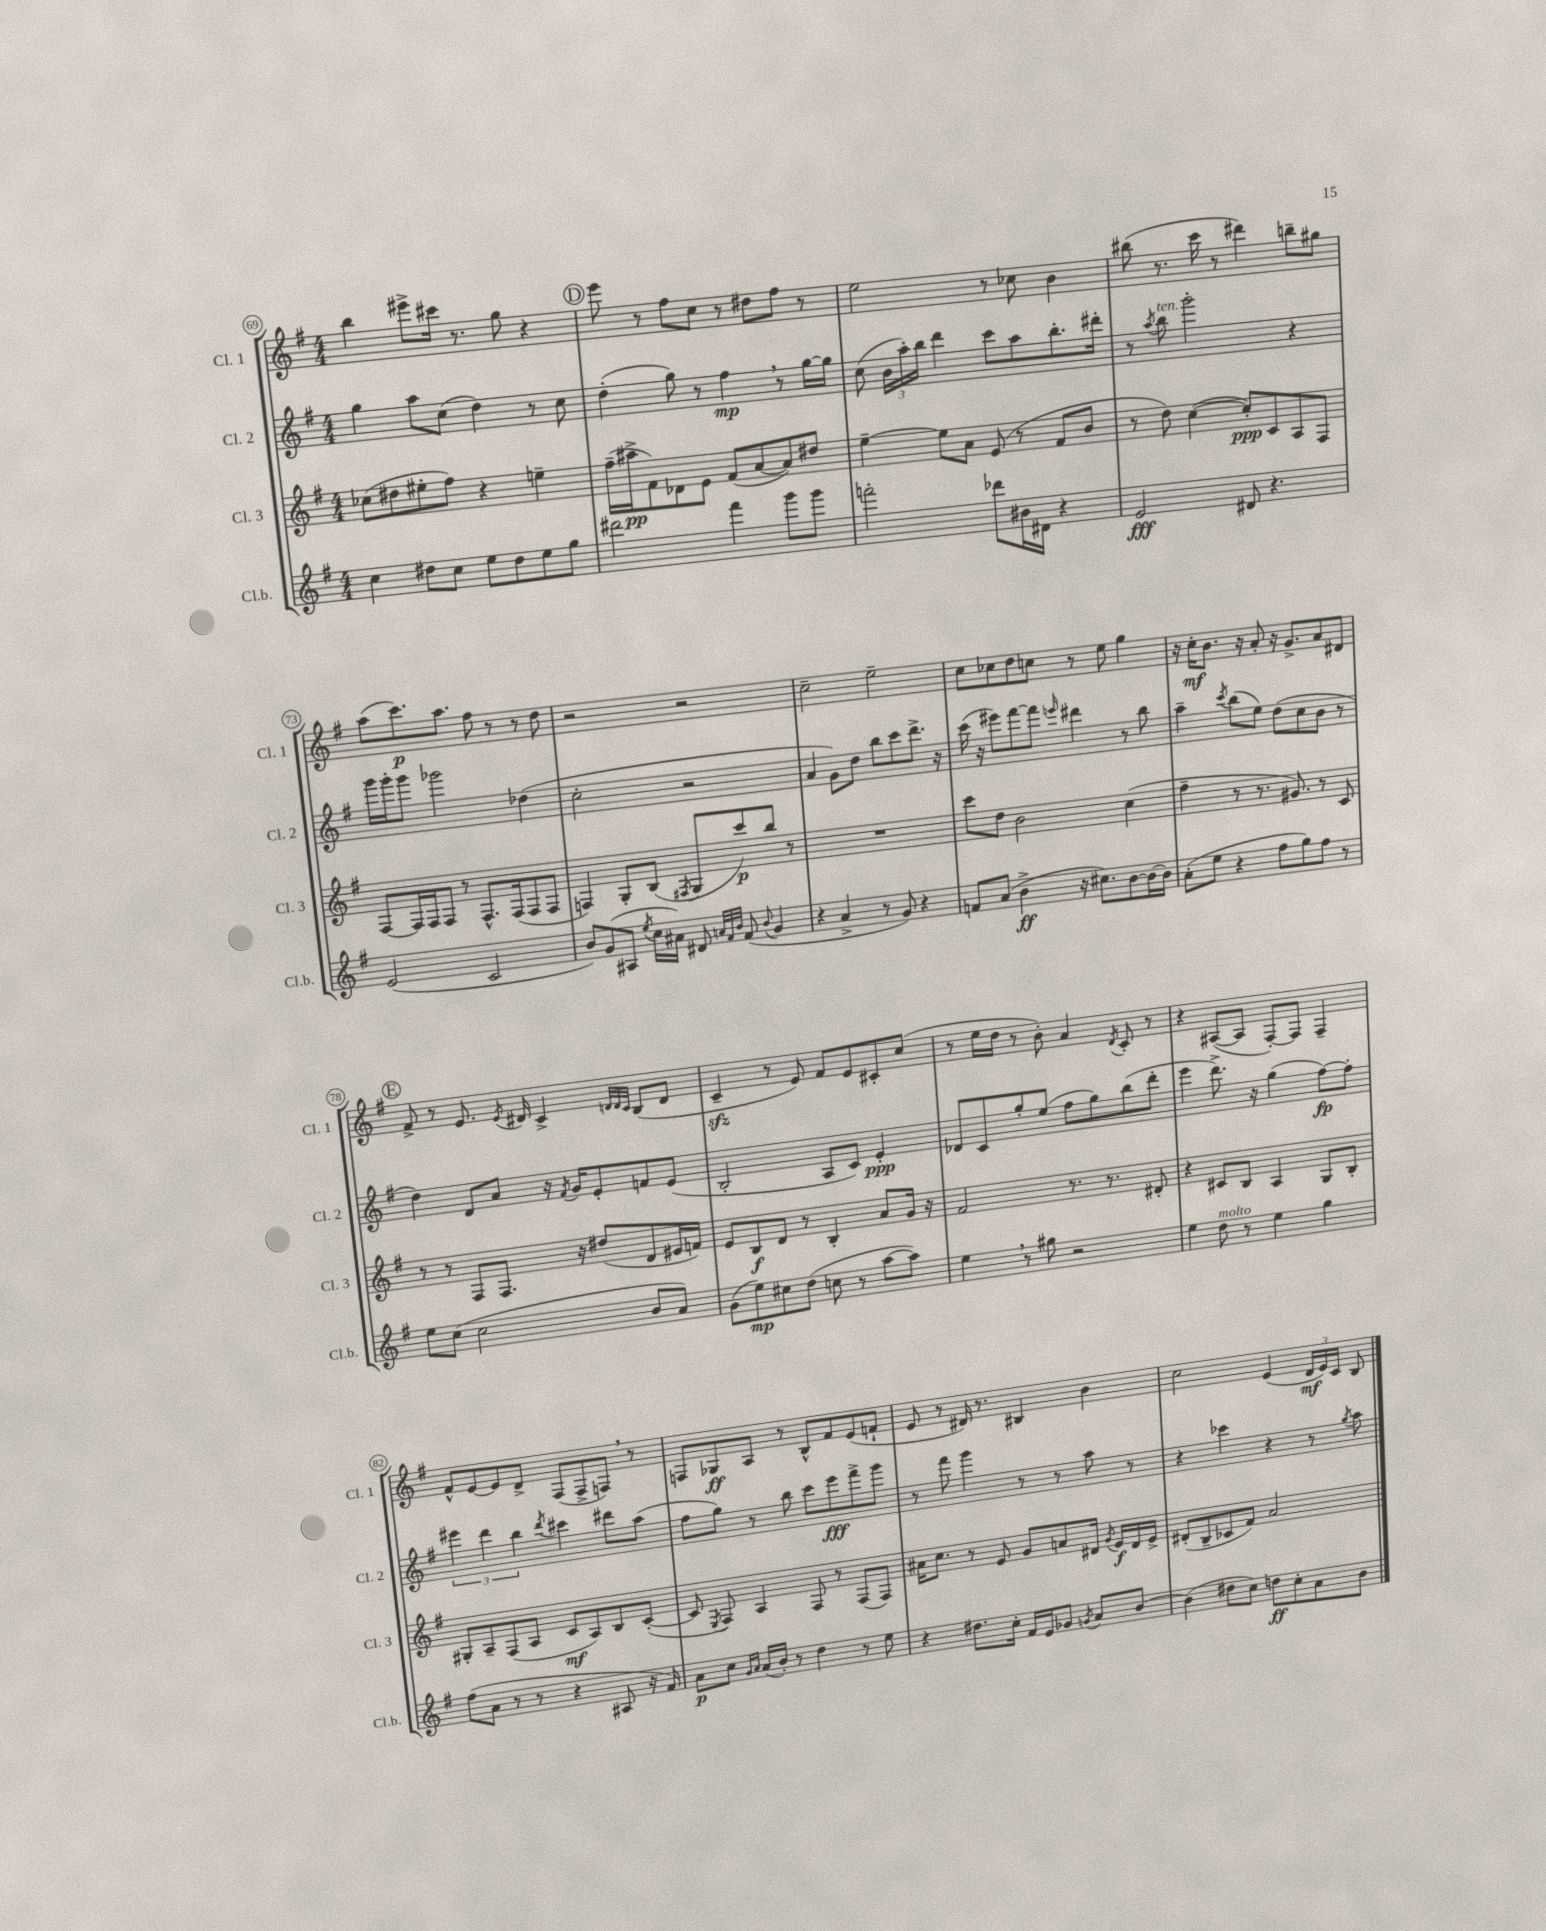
<<
\new StaffGroup <<
\new Staff = "s0" \with { instrumentName = "Cl. 1" shortInstrumentName = "Cl. 1" } {
    \clef treble \key g \major \numericTimeSignature \time 4/4
    \autoBeamOff b''4 eis'''8[-> cis'''16] r8. g''8 r4 |
    \mark \markup { \circle "D" } e'''8 r8 fis''8[ c''8] r8 dis''8[ fis''8] r8 |
    e''2 r8 ces''8 b'4 |
    bis''8( r8. c'''16 r8 dis'''4) b''8[-- gis''8] |
    a''8[( c'''8.\p) a''8.] fis''8 r8 r8 d''8 |
    r2 r2 |
    c''2-- e''2-- |
    c''8[ ces''8 d''8 c''8] r8 e''8 g''4 |
    r16 c''16[-.\mf b'8.] r16 a'8-. r16 g'8.[-> a'8 dis'8] |
    \mark \markup { \circle "E" } fis'8-> r8 e'8. \acciaccatura { e'8 } dis'16 c'4-> \grace { d'32[ d'32 c'32] } b8[( d'8] |
    c'4--\sfz r8 e'8) fis'8[ e'8 cis'8-. c''8]( |
    r8 e''16[ d''16] r8 b'8-.) a'4 \acciaccatura { d'8 } c'8-. r8 |
    r4 ais8[~( ais8] fis8[~-.) fis8] fis4-- |
    fis'8[-^ e'8~ e'8 d'8]-> fis8[( fis8-> f8]) \breathe r8 |
    f8[ ges8\ff a8] r8 b8[-^ fis'8 e'8( f'8]-! |
    e'8 r8 dis'16) r8. bis4 b'4 |
    c''2 e'4( \tuplet 3/2 { d'16[\mf e'16) c'16] } b8 \bar "|." |
}
\new Staff = "s1" \with { instrumentName = "Cl. 2" shortInstrumentName = "Cl. 2" } {
    \clef treble \key g \major \numericTimeSignature \time 4/4
    \autoBeamOff g''4 a''8[ c''8]( d''4) r8 c''8 |
    \mark \markup { \circle "D" } d''4-.( g''8) r8 fis''4\mp \breathe r8 g''16[~ g''16] |
    c''8( \tuplet 3/2 { b'16[ a''16-.) b''16] } d'''4 c'''8[ a''8 b''8.-. dis'''16]-. |
    r8 \acciaccatura { a''8 } b''8^\markup { \italic "ten." } g'''2-. r4 |
    g'''16[ g'''16-. g'''8] ges'''2 des''4( |
    c''2-. r2 |
    a'4 g'8[) d''8] b''8[ c'''8 d'''8.]-> r16 |
    c'''16( r16 eis'''8[) fis'''8~ fis'''8] \grace { e'''16 } dis'''4 r8 b''8 |
    a''4-- \acciaccatura { c'''8 } b''8[( e''8]) d''8[( c''8 b'8] r8 |
    \mark \markup { \circle "E" } d''4) d'8[ a'8] r16 \acciaccatura { fis'8 } g'16[ e'8-. f'8 e'8]( |
    b2-. a8[ c'8]) e'4-.\ppp |
    des'8[ c'8 g''8-. e''8]( fis''8[ g''8) b''8( d'''8]-. |
    e'''4 d'''8.->) r16 g''4( fis''8[~\fp) fis''8]-. |
    \tuplet 3/2 { eis'''4 d'''4 b''4 } \acciaccatura { d'''8 } cis'''4 dis'''8[ a''8]( |
    fis''8[ g''8]) r8 b''8 c'''8[ e'''8\fff fis'''8-> g'''8] |
    r8 fis'''8 g'''4 r8 r8 a''8 r8 |
    r4 ces'''4 r4 r8 \acciaccatura { g''8 } a''8 \bar "|." |
}
\new Staff = "s2" \with { instrumentName = "Cl. 3" shortInstrumentName = "Cl. 3" } {
    \clef treble \key g \major \numericTimeSignature \time 4/4
    \autoBeamOff ces''8[( dis''8 eis''8-. fis''8]) r4 e''4-- |
    \mark \markup { \circle "D" } fis''16[--( ais''16->\pp fis'8) des'8 e'8] fis'8[( a'8~ a'8) dis''8] |
    e''4~-- e''8[ a'8] e'8( r8 fis'8[ b'8] |
    r8 d''8) c''4~( c''8[-.\ppp) c'8 a8 fis8] |
    fis8[~ fis16 fis16 fis8] r8 fis8.[-^ fis16( fis8 fis8] |
    f4) g8[-. b8]( \acciaccatura { fis8 } g8[ c'''8\p) b''8] r8 |
    R1 |
    c'''8[ d''8] b'2 c''4( |
    fis''4-- r8 r8. gis'8.) r8 c'8 |
    \mark \markup { \circle "E" } r8 r8 fis8[ fis8.] r16 dis''8[( d'8 eis'16 f'16]) |
    e'8[ b8\f d'8] r8 b4-. a'8[ g'16] r16 |
    fis'2 r8. r8. dis'8-. |
    r4 cis'8[ b8] a4 g8[ b8]-. |
    gis8[-. a8-- fis8( a8] c'8[\mf a8) b8 c'8]~-.( |
    c'8 \acciaccatura { e8 } fis8) a4 fis8 r8 fis8[( fis8]) |
    ais'16[ c''8.] r8 e'8 g'8[ a'8 dis'16] \acciaccatura { g'8 } e'16[\f dis'16 e'16]-> |
    dis'8[-.( b8-- ces'8 fis'8]) a'2 \bar "|." |
}
\new Staff = "s3" \with { instrumentName = "Cl.b." shortInstrumentName = "Cl.b." } {
    \clef treble \key g \major \numericTimeSignature \time 4/4
    \autoBeamOff c''4 dis''8[ c''8] e''8[ dis''8 e''8 g''8] |
    \mark \markup { \circle "D" } dis'''2 fis'''4 g'''8[ g'''8] |
    f'''2-. des'''8[ bis'16 dis'16] r4 |
    e'2\fff dis'8 r4. |
    e'2( c'2 |
    b'8[) g'8( ais8] \acciaccatura { e''8 } c''16[ ais'16]) dis'8 \grace { a'32[ fis'32 b'32] } fis'8( \appoggiatura { b'8 } g'4 |
    r4 a'4-> r8 g'8) r4 |
    f'8[ a'8]( b'4->\ff r16 cis''8.[) b'8~ b'16~ b'16] |
    a'8[-.( e''8] r4 fis''8[ g''8) fis''8] r8 |
    \mark \markup { \circle "E" } e''8[ c''8]( c''2 b'8[ a'8]) |
    g'8[( e''8\mp) cis''8 d''8]( c''8 r8 a''8[~ a''8]) |
    e''4 \breathe r8 gis''8 r2 |
    e''4 d''8^\markup { \italic "molto" } r8 e''4 g''4 |
    fis''8[( a'8] r8 r8 r4 ais8 r16 fis'16) |
    a'8[\p c''8] \grace { g'16[ a'16] } a'16[( b'16]-.) r8 d''4 r8 e''8 |
    r4 dis''8.[ c''16]-. fis'16[ e'16 ges'8] \acciaccatura { g'8 } a'8[ b'8]~ |
    b'4( dis''8[ c''8]) d''8[\ff c''8-. a'8 b'8] \bar "|." |
}
>>
>>
\layout { \context { \Score currentBarNumber = #69 \override BarNumber.stencil = #(make-stencil-circler 0.1 0.3 ly:text-interface::print) } }
